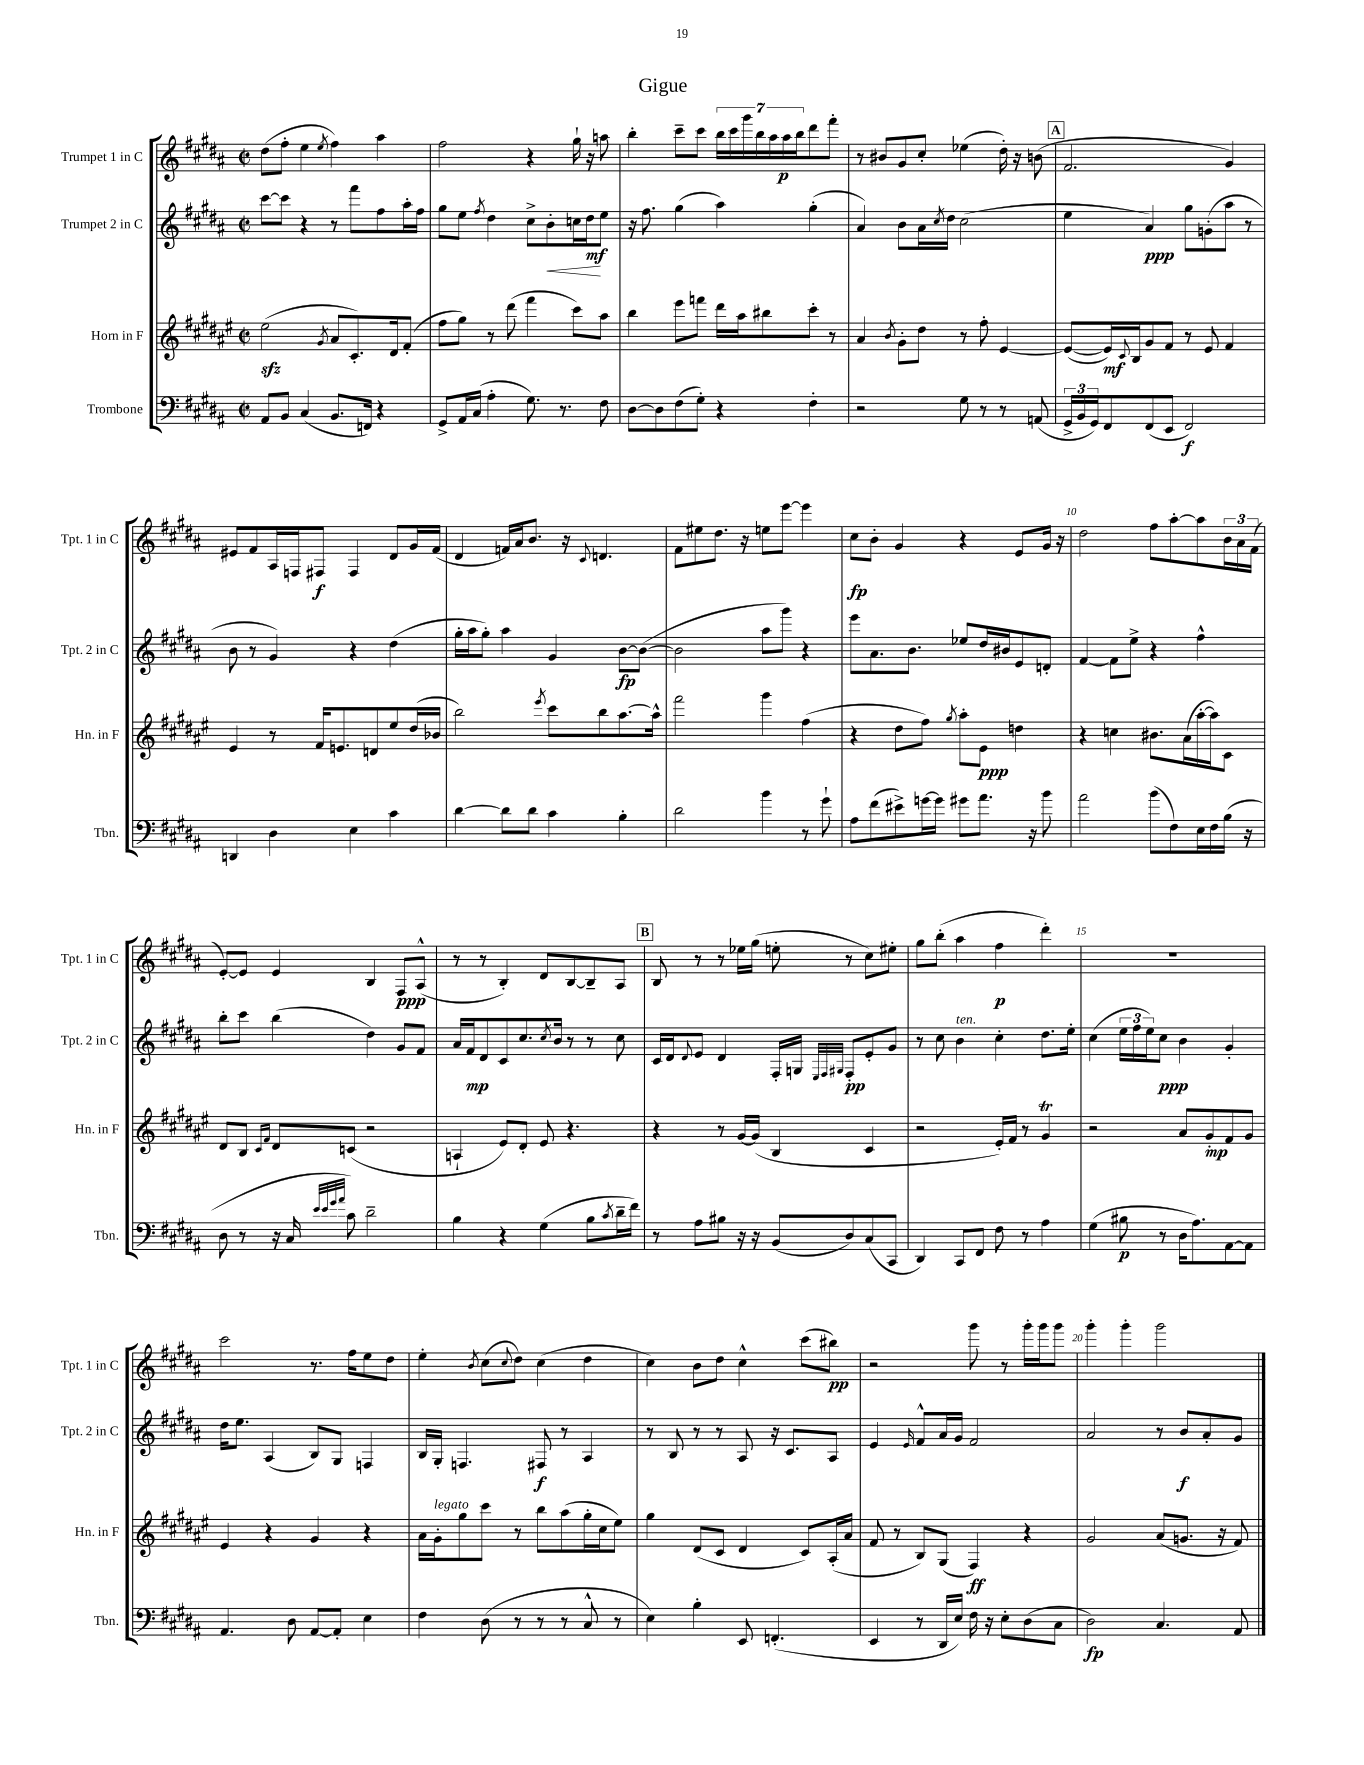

**kern	**dynam	**kern	**dynam	**kern	**dynam	**kern	**dynam
*part4	*part4	*part3	*part3	*part2	*part2	*part1	*part1
*staff4	*staff4	*staff3	*staff3	*staff2	*staff2	*staff1	*staff1
*I"Trombone	*	*I"Horn in F	*	*I"Trumpet 2 in C	*	*I"Trumpet 1 in C	*
*I'Tbn.	*	*I'Hn. in F	*	*I'Tpt. 2 in C	*	*I'Tpt. 1 in C	*
*clefF4	*	*clefG2	*	*clefG2	*	*clefG2	*
*k[f#c#g#d#a#]	*	*k[f#c#g#d#a#e#]	*	*k[f#c#g#d#a#]	*	*k[f#c#g#d#a#]	*
*M2/2	*	*M2/2	*	*M2/2	*	*M2/2	*
*met(c|)	*	*met(c|)	*	*met(c|)	*	*met(c|)	*
=1	=1	=1	=1	=1	=1	=1	=1
8AA#/L	.	(2ee#zz\	.	[8ccc#\L	.	(8dd#\L	.
8BB/J	.	.	.	8ccc#\J]	.	8ff#'\J	.
(4C#/	.	.	.	4r	.	4ee\	.
.	.	8qg#/	.	.	.	8qee/	.
8.BB/L	.	8a#/L	.	8r	.	4ff#\)	.
.	.	8.c#'/)	.	8fff#\L	.	.	.
16FFn/Jk)	.	.	.	.	.	.	.
4r	.	.	.	8ff#\	.	4aa#\	.
.	.	16d#/k	.	.	.	.	.
.	.	(8f#'/J	.	16aa#'\L	.	.	.
.	.	.	.	16ff#\JJ	.	.	.
=2	=2	=2	=2	=2	=2	=2	=2
8GG#^/L	.	8ff#\L	.	8gg#\L	.	2ff#\	.
16AA#/L	.	8gg#\J)	.	8ee\J	.	.	.
(16C#/JJ	.	.	.	.	.	.	.
.	.	.	.	8qff#/	.	.	.
4A#'\	.	8r	.	4dd#\	.	.	.
.	.	(8ddd#\	.	.	.	.	.
8.G#\)	.	4fff#\	.	8cc#^\L	.	4r	.
!	!	!	!	!	!LO:HP:b	!	!
.	.	.	.	8b'\	<	.	.
8.r	.	.	.	.	.	.	.
.	.	8ccc#\L)	.	16ccn\L	.	16gg#`\	.
.	.	.	.	16dd#\J	mf	16r	.
8F#\	.	8aa#\J	.	8ee\J	[	8aan\	.
=3	=3	=3	=3	=3	=3	=3	=3
[8D#\L	.	4bb\	.	16r	.	4bb'\	.
.	.	.	.	8.ff#\	.	.	.
8D#\]	.	.	.	.	.	.	.
(8F#\	.	8eee#\L	.	(4gg#\	.	8ccc#~\L	.
8G#'\J)	.	8fffn\J	.	.	.	8ccc#\J	.
4r	.	16ddd#\LL	.	4aa#\)	.	28bb\LL	.
.	.	.	.	.	.	28ccc#\	.
.	.	16aa#\J	.	.	.	.	.
.	.	.	.	.	.	28ggg#\	.
.	.	.	.	.	.	28bb\	.
.	.	8bb#X\	.	.	.	.	.
.	.	.	.	.	.	28aa#\	.
.	.	.	.	.	.	28aa#\	p
.	.	.	.	.	.	28bb\J	.
4F#'\	.	8ccc#'\J	.	(4gg#'\	.	8ddd#\	.
.	.	8r	.	.	.	8fff#'\J	.
=4	=4	=4	=4	=4	=4	=4	=4
2r	.	4a#/	.	4a#/)	.	8r	.
.	.	.	.	.	.	8b#X/L	.
.	.	8qb/	.	.	.	.	.
.	.	8g#'\L	.	8b\L	.	8g#/	.
.	.	8dd#\J	.	16a#\L	.	8cc#'/J	.
.	.	.	.	8qcc#/	.	.	.
.	.	.	.	16dd#\JJ	.	.	.
8G#\	.	8r	.	(2cc#\	.	(4ee-X\	.
8r	.	8ff#'\	.	.	.	.	.
8r	.	[4e#/	.	.	.	16dd#'\)	.
.	.	.	.	.	.	16r	.
(8AAn/	.	.	.	.	.	(8bn\	.
!!LO:REH:place=s1:t=A
=5	=5	=5	=5	=5	=5	=5	=5
24GG#^/LL	.	(8e#/L_	.	4ee\	.	2.f#/	.
24BB/	.	.	.	.	.	.	.
24GG#/J)	.	.	.	.	.	.	.
8FF#/	.	16e#/L])	mf	.	.	.	.
.	.	8qqc#/	.	.	.	.	.
.	.	16B/J	.	.	.	.	.
(8FF#/	.	8g#/	.	4a#/)	ppp	.	.
8EE/J	.	8f#/J	.	.	.	.	.
2FF#/)	f	8r	.	8gg#\L	.	.	.
.	.	8e#/	.	(8gn'\	.	.	.
.	.	4f#/	.	8aa#\J	.	4g#/)	.
.	.	.	.	8r	.	.	.
!!LO:LB:g=z
=6	=6	=6	=6	=6	=6	=6	=6
4DDn/	.	4e#/	.	8b\	.	8e#X/L	.
.	.	.	.	8r	.	8f#/	.
4D#\	.	8r	.	4g#/)	.	16A#/L	.
.	.	.	.	.	.	16Fn/J	.
.	.	16f#/KL	.	.	.	8F#X/J	f
.	.	8.en/	.	.	.	.	.
4E\	.	.	.	4r	.	4F#/	.
.	.	8dn/	.	.	.	.	.
4c#\	.	8ee#/	.	(4dd#\	.	8d#/L	.
.	.	(16dd#/L	.	.	.	16g#/L	.
.	.	16b-X/JJ	.	.	.	(16f#/JJ	.
=7	=7	=7	=7	=7	=7	=7	=7
[4d#\	.	2bb\)	.	16gg#'\LL	.	4d#/	.
.	.	.	.	16aa#\J	.	.	.
.	.	.	.	8gg#'\J)	.	.	.
8d#\L]	.	.	.	4aa#\	.	16fn/LL)	.
.	.	.	.	.	.	16a#/J	.
8d#\J	.	.	.	.	.	8.b/J	.
.	.	8qeee#/	.	.	.	.	.
4c#\	.	8ccc#\L	.	4g#/	.	.	.
.	.	.	.	.	.	16r	.
.	.	.	.	.	.	8qqc#/	.
.	.	8bb\	.	.	.	4.dn/	.
4B'\	.	[8.aa#\	.	[8b\L	fp	.	.
.	.	.	.	(8b\J_	.	.	.
.	.	16aa#^^\Jk]	.	.	.	.	.
=8	=8	=8	=8	=8	=8	=8	=8
2d#\	.	2fff#\	.	2b\]	.	8f#\L	.
.	.	.	.	.	.	8ee#X\	.
.	.	.	.	.	.	8.dd#\J	.
.	.	.	.	.	.	16r	.
4b\	.	4ggg#\	.	8aa#\L	.	8een\L	.
.	.	.	.	8ggg#\J)	.	[8eee\J	.
8r	.	(4ff#\	.	4r	.	4eee\]	.
8g#`\	.	.	.	.	.	.	.
=9	=9	=9	=9	=9	=9	=9	=9
8A#\L	.	4r	.	8eee\L	.	8cc#\L	fp
(8f#\	.	.	.	8.a#\	.	8b'\J	.
8e#X^\)	.	8dd#\L	.	.	.	4g#/	.
.	.	.	.	8.b\J	.	.	.
[16gn\L	.	8ff#\J)	.	.	.	.	.
16g\JJ]	.	.	.	.	.	.	.
.	.	8qgg#/	.	.	.	.	.
8g#X\L	.	8aa#'\L	.	8ee-X/L	.	4r	.
8.a#\J	.	8e#\J	ppp	16dd#/L	.	.	.
.	.	.	.	16b#X/J	.	.	.
.	.	4ddn\	.	8e/	.	8e/L	.
16r	.	.	.	.	.	.	.
8b\	.	.	.	8dn'/J	.	16g#/Jk	.
.	.	.	.	.	.	16r	.
=10	=10	=10	=10	=10	=10	=10	=10
2a#\	.	4r	.	[4f#/	.	2dd#\	.
.	.	4ccn\	.	8f#\L]	.	.	.
.	.	.	.	8ee^\J	.	.	.
(8b\L	.	8.b#X\L	.	4r	.	8ff#\L	.
8F#\)	.	.	.	.	.	[8aa#'\	.
.	.	(16a#\L	.	.	.	.	.
16E\L	.	[16aa#'\	.	4ff#^^\	.	8aa#\]	.
16F#\	.	16aa#\J])	.	.	.	.	.
(16B\JJ	.	8c#\J	.	.	.	24b\L	.
.	.	.	.	.	.	24a#\	.
16r	.	.	.	.	.	.	.
.	.	.	.	.	.	(24f#\JJ	.
!!LO:LB:g=z
=11	=11	=11	=11	=11	=11	=11	=11
8D#\	.	8d#/L	.	8bb'\L	.	[8e'/L)	.
8r	.	8B/J	.	8ccc#\J	.	8e/J]	.
.	.	16qqc#/LL	.	.	.	.	.
.	.	16qqf#/JJ	.	.	.	.	.
16r	.	8d#/L	.	(4bb\	.	4e/	.
16C#/	.	.	.	.	.	.	.
32qqe/LLL	.	.	.	.	.	.	.
32qqe/	.	.	.	.	.	.	.
32qqg#/	.	.	.	.	.	.	.
32qqa#/JJJ	.	.	.	.	.	.	.
8c#\)	.	(8cn/J	.	.	.	.	.
2d#~\	.	2r	.	4dd#\)	.	4B/	.
.	.	.	.	8g#/L	.	8F#/L	ppp
.	.	.	.	8f#/J	.	(8A#^^/J	.
=12	=12	=12	=12	=12	=12	=12	=12
4B\	.	4An`/	.	16a#/LL	.	8r	.
.	.	.	.	16f#/J	mp	.	.
.	.	.	.	8d#/	.	8r	.
4r	.	8e#/L)	.	8c#/	.	4B'/)	.
.	.	8d#'/J	.	8.cc#/	.	.	.
(4G#\	.	8e#/	.	.	.	8d#/L	.
.	.	.	.	8qcc#/	.	.	.
.	.	.	.	16b/Jk	.	.	.
.	.	4.r	.	8r	.	[8B/	.
8B\L	.	.	.	8r	.	8B~/]	.
8qc#/	.	.	.	.	.	.	.
16d#~\L	.	.	.	8cc#\	.	8A#/J	.
16f#\JJ)	.	.	.	.	.	.	.
!!LO:REH:place=s1:t=B
=13	=13	=13	=13	=13	=13	=13	=13
8r	.	4r	.	16c#/LL	.	8B/	.
.	.	.	.	16d#/J	.	.	.
.	.	.	.	8qqd#/	.	.	.
8A#\L	.	.	.	8e/J	.	8r	.
8B#X\J	.	8r	.	4d#/	.	8r	.
16r	.	[16g#/LL	.	.	.	16ee-X\LL	.
16r	.	(16g#/JJ]	.	.	.	(16gg#\JJ	.
(8BB/L	.	4B/	.	16F#'/LL	.	8een'\	.
.	.	.	.	16Gn/JJ	.	.	.
.	.	.	.	32qqE/LLL	.	.	.
.	.	.	.	32qqF#/	.	.	.
.	.	.	.	32qqG#X/JJJ	.	.	.
8D#/)	.	.	.	8F#'/L	pp	8r	.
(8C#/	.	4c#/	.	8e'/	.	8cc#\L)	.
8CC#/J	.	.	.	8g#/J	.	8ee#X'\J	.
=14	=14	=14	=14	=14	=14	=14	=14
4DD#/)	.	2r	.	8r	.	8gg#\L	.
.	.	.	.	8cc#\	.	(8bb'\J	.
!	!	!	!	!LO:TX:a:i:t=ten.	!	!	!
8CC#/L	.	.	.	4b\	.	4aa#\	.
8FF#/J	.	.	.	.	.	.	.
8F#\	.	16e#'/LL)	.	4cc#'\	.	4ff#\	p
.	.	16f#/JJ	.	.	.	.	.
8r	.	8r	.	.	.	.	.
4A#\	.	4g#T/	.	8.dd#\L	.	4ddd#'\)	.
.	.	.	.	16ee'\Jk	.	.	.
=15	=15	=15	=15	=15	=15	=15	=15
(4G#\	.	2r	.	(4cc#\	.	1r	.
8B#X\	p	.	.	24ee\LL	.	.	.
.	.	.	.	24ff#\	.	.	.
.	.	.	.	24ee\J)	.	.	.
8r	.	.	.	8cc#\J	ppp	.	.
16D#\KL	.	8a#/L	.	4b\	.	.	.
8.A#\)	.	.	.	.	.	.	.
.	.	8g#'/	mp	.	.	.	.
[8AA#\	.	8f#/	.	4g#'/	.	.	.
8AA#\J]	.	8g#/J	.	.	.	.	.
!!LO:LB:g=z
=16	=16	=16	=16	=16	=16	=16	=16
4.AA#/	.	4e#/	.	16dd#\KL	.	2ccc#\	.
.	.	.	.	8.ee\J	.	.	.
.	.	4r	.	(4A#/	.	.	.
8D#\	.	.	.	.	.	.	.
[8AA#/L	.	4g#/	.	8B/L)	.	8.r	.
8AA#'/J]	.	.	.	8G#/J	.	.	.
.	.	.	.	.	.	16ff#\KL	.
4E\	.	4r	.	4Fn/	.	8ee\	.
.	.	.	.	.	.	8dd#\J	.
=17	=17	=17	=17	=17	=17	=17	=17
4F#\	.	16a#\LL	.	16B/LL	.	4ee'\	.
!	!	!LO:TX:a:i:t=legato	!	!	!	!	!
.	.	16g#'\J	.	16G#'/JJ	.	.	.
.	.	8gg#\	.	4.Fn/	.	.	.
.	.	.	.	.	.	8qb/	.
(8D#\	.	8ccc#\J	.	.	.	(8cc#\L	.
.	.	.	.	.	.	8qqcc#/	.
8r	.	8r	.	.	.	8dd#\J)	.
8r	.	8bb\L	.	8F#X/	f	(4cc#\	.
8r	.	(8aa#\	.	8r	.	.	.
8C#^^/	.	16gg#'\L	.	4A#/	.	4dd#\	.
.	.	16cc#\J	.	.	.	.	.
8r	.	8ee#\J)	.	.	.	.	.
=18	=18	=18	=18	=18	=18	=18	=18
4E\)	.	4gg#\	.	8r	.	4cc#\)	.
.	.	.	.	8B/	.	.	.
4B'\	.	(8d#/L	.	8r	.	8b\L	.
.	.	8c#/J	.	8r	.	8dd#\J	.
8EE/	.	4d#/	.	8A#/	.	4cc#^^\	.
(4.FFn'/	.	.	.	16r	.	.	.
.	.	.	.	8.c#/L	.	.	.
.	.	8c#/L)	.	.	.	(8ccc#\L	.
.	.	(16A#'/L	.	8A#/J	.	8bb#X\J)	pp
.	.	16a#/JJ	.	.	.	.	.
=19	=19	=19	=19	=19	=19	=19	=19
4EE/	.	8f#/	.	4e/	.	2r	.
.	.	8r	.	.	.	.	.
.	.	.	.	16qqe/	.	.	.
8r	.	8B/L)	.	8f#^^/L	.	.	.
16DD#/LL	.	(8G#/J	.	16a#/L	.	.	.
16E/JJ)	.	.	.	16g#/JJ	.	.	.
16F#\	.	4F#/)	ff	2f#/	.	8ggg#\	.
16r	.	.	.	.	.	.	.
8E'\L	.	.	.	.	.	8r	.
(8D#\	.	4r	.	.	.	16ggg#'\LL	.
.	.	.	.	.	.	16ggg#\J	.
8C#\J	.	.	.	.	.	8ggg#\J	.
=20	=20	=20	=20	=20	=20	=20	=20
2D#\)	fp	2g#/	.	2a#/	.	4ggg#'\	.
.	.	.	.	.	.	4ggg#'\	.
4.C#/	.	(8a#/L	.	8r	.	2ggg#\	.
.	.	8.gn/J	.	8b/L	f	.	.
.	.	.	.	8a#'/	.	.	.
.	.	16r	.	.	.	.	.
8AA#/	.	8f#/)	.	8g#/J	.	.	.
==	==	==	==	==	==	==	==
*-	*-	*-	*-	*-	*-	*-	*-
